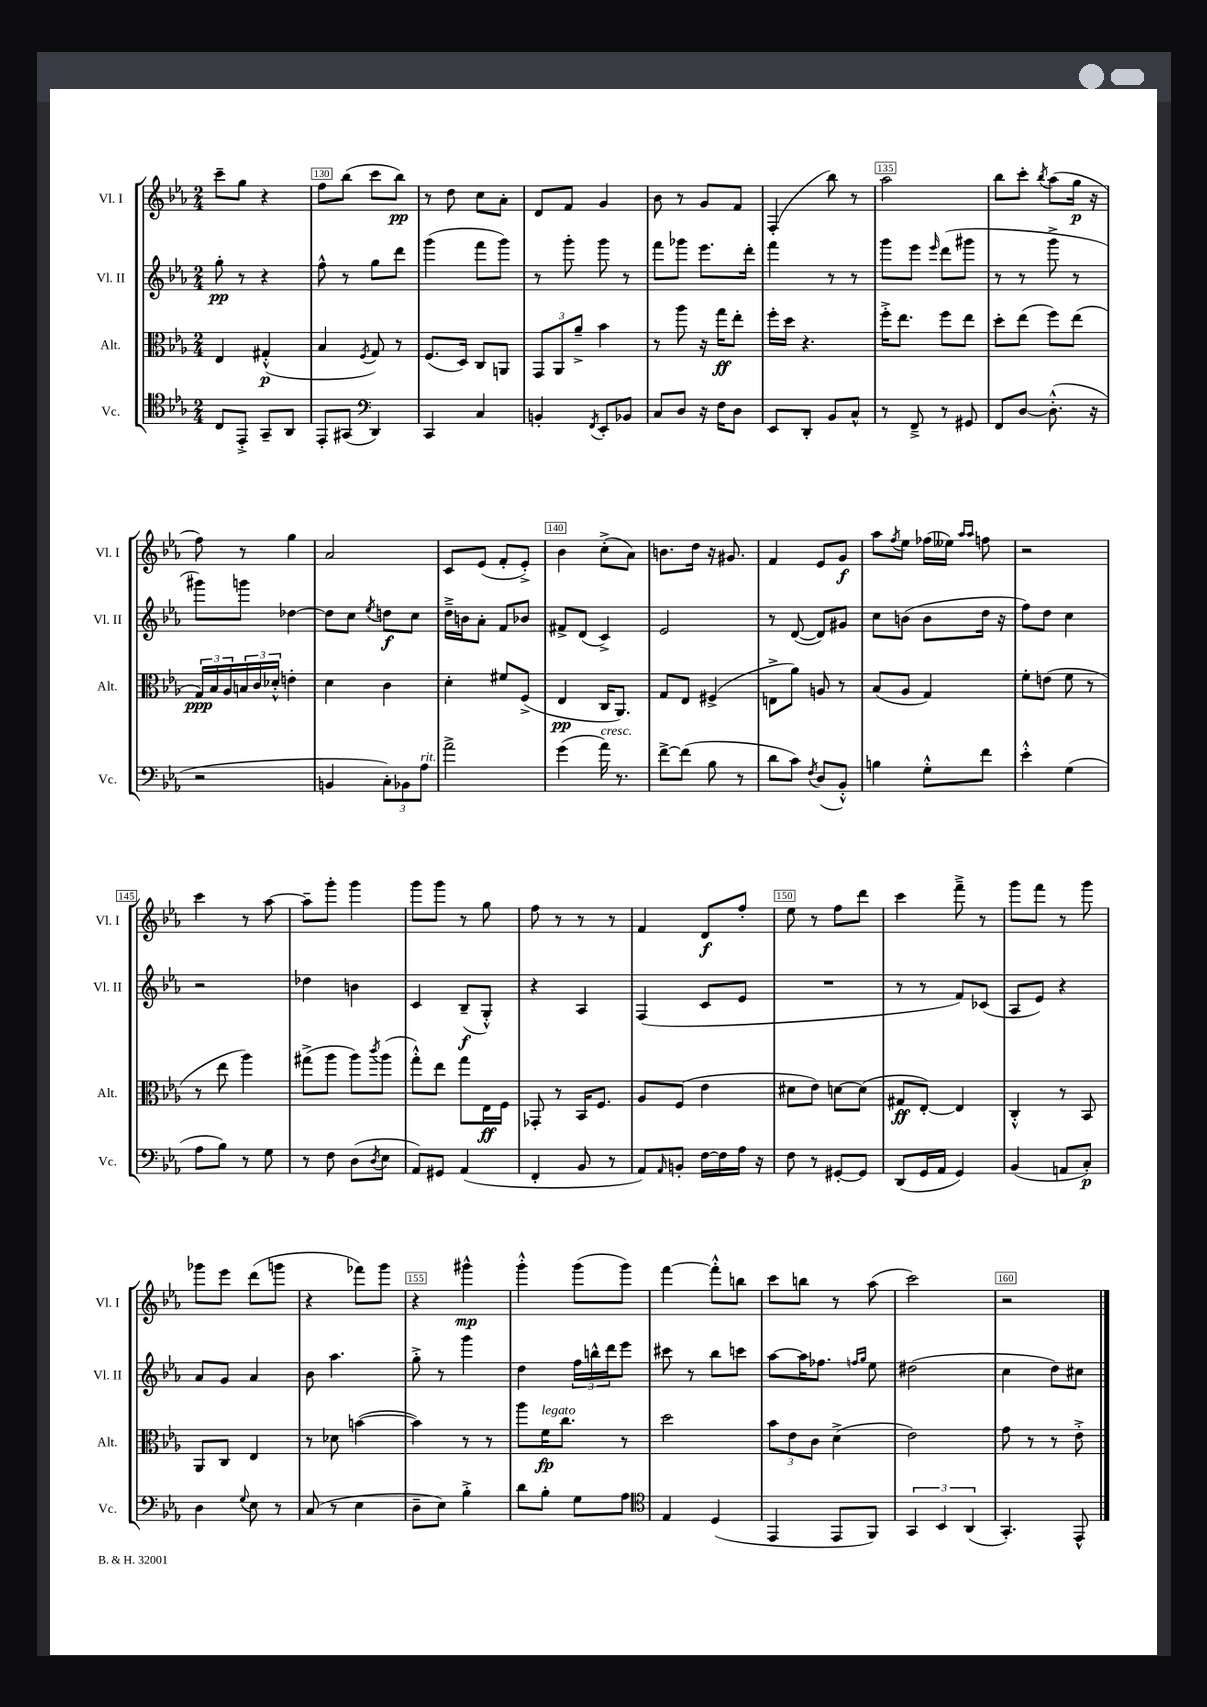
<<
\new StaffGroup <<
\new Staff = "s0" \with { instrumentName = "Vl. I" shortInstrumentName = "Vl. I" } {
    \clef treble \key ees \major \numericTimeSignature \time 2/4
    c'''8-- g''8 r4 |
    f''8 bes''8( c'''8 bes''8\pp) |
    r8 d''8 c''8 aes'8-. |
    d'8 f'8 g'4 |
    bes'8 r8 g'8 f'8 |
    f4-.( bes''8) r8 |
    aes''2 |
    bes''8 c'''8-. \acciaccatura { bes''8 } aes''8( g''16\p r16 |
    f''8) r8 g''4 |
    aes'2 |
    c'8 ees'8( f'8-. ees'8-.->) |
    bes'4 c''8-.->( aes'8) |
    b'8. d''16 r16 gis'8. |
    f'4 ees'8 g'8\f |
    aes''8 \acciaccatura { f''8 } ees''8 fes''16( eeses''16) \grace { aes''16 aes''16 } f''8 |
    r2 |
    c'''4 r8 aes''8~ |
    aes''8-- g'''8-. g'''4 |
    g'''8 g'''8 r8 g''8 |
    f''8 r8 r8 r8 |
    f'4 d'8\f f''8-. |
    ees''8 r8 f''8 d'''8 |
    c'''4 f'''8---> r8 |
    g'''8 f'''8 r8 g'''8 |
    ges'''8 ees'''8 d'''8( g'''8 |
    r4 fes'''8) g'''8 |
    r4 gis'''4-^\mp |
    g'''4-.-^ g'''8( g'''8) |
    f'''4~ f'''8-.-^ b''8 |
    c'''8 b''8 r8 aes''8( |
    c'''2) |
    r2 \bar "|." |
}
\new Staff = "s1" \with { instrumentName = "Vl. II" shortInstrumentName = "Vl. II" } {
    \clef treble \key ees \major \numericTimeSignature \time 2/4
    g''8-.\pp r8 r4 |
    f''8-^ r8 g''8 d'''8 |
    g'''4( f'''8 g'''8) |
    r8 g'''8-. g'''8 r8 |
    f'''8 ges'''8 ees'''8. d'''16-. |
    f'''4 r8 r8 |
    g'''8 ees'''8 \grace { ees'''16 } d'''8( gis'''8 |
    r8 r8 g'''8-> r8 |
    gis'''8) g'''8 des''4~ |
    des''8 c''8 \acciaccatura { ees''8 } d''8\f c''8 |
    d''16---> b'16 aes'8-. f'8 bes'8 |
    fis'8-> d'8( c'4->) |
    ees'2 |
    r8 d'8~( d'8) gis'8 |
    c''8 b'8( b'8 d''16 r16 |
    f''8) d''8 c''4 |
    r2 |
    des''4 b'4 |
    c'4 bes8--\f( g8-.-^) |
    r4 aes4 |
    f4( c'8 ees'8 |
    R2 |
    r8 r8 f'8) ces'8( |
    aes8 ees'8) r4 |
    aes'8 g'8 aes'4 |
    bes'8 aes''4. |
    g''8-.-> r8 g'''4 |
    d''4 \tuplet 3/2 { f''16 b''16-^ d'''16 } ees'''8 |
    cis'''8 r8 bes''8 c'''8 |
    aes''8~ aes''16 fes''8. \grace { f''16 g''16 } ees''8 |
    dis''2( |
    c''4 d''8) cis''8 \bar "|." |
}
\new Staff = "s2" \with { instrumentName = "Alt." shortInstrumentName = "Alt." } {
    \clef alto \key ees \major \numericTimeSignature \time 2/4
    ees4 gis4-.-^\p( |
    bes4 \acciaccatura { f8 } g8) r8 |
    f8.( d16) c8 a,8 |
    \tuplet 3/2 { g,8 aes,8 aes'8---> } bes'4 |
    r8 aes''8 r16 g''16\ff ees''8-. |
    f''16-. d''16 r4. |
    f''16-.-> ees''8. f''8 ees''8 |
    d''8-. ees''8( f''8) ees''8( |
    \tuplet 3/2 { g16\ppp) bes16 aes16 } \tuplet 3/2 { b16 c'16 des'16-.-^ } e'4-. |
    d'4 c'4 |
    d'4-. fis'8 f8->( |
    ees4\pp c16 aes,8.) |
    g8 ees8 fis4->( |
    e8-> aes'8) a8 r8 |
    bes8( aes8 g4) |
    f'8-. e'8( f'8 r8 |
    r8 ees''8 aes''4) |
    gis''8->( aes''8 aes''8) \acciaccatura { c'''8 } aes''8( |
    g''8-.-^) ees''8 g''8 ees16\ff f16 |
    ges,8-. r8 bes,16 f8. |
    aes8 f8( ees'4 |
    dis'8 ees'8) d'8~ d'8( |
    gis8\ff ees8~-.) ees4 |
    c4-.-^ r8 bes,8 |
    aes,8 c8 ees4 |
    r8 des'8 b'4~( |
    b'4) r8 r8 |
    aes''8 f'16\fp^\markup { \italic "legato" } c''8. r8 |
    d''2 |
    \tuplet 3/2 { bes'8 ees'8 c'8 } d'4->( |
    ees'2) |
    g'8 r8 r8 ees'8-.-> \bar "|." |
}
\new Staff = "s3" \with { instrumentName = "Vc." shortInstrumentName = "Vc." } {
    \clef tenor \key ees \major \numericTimeSignature \time 2/4
    c8 ees,8-.-> g,8-- aes,8 |
    ees,8-. gis,8( \clef bass d,4) |
    c,4 c4 |
    b,4-. \acciaccatura { f,8 } ees,8-. bes,8 |
    c8 d8 r16 f16 d8 |
    ees,8 d,8-. bes,8 c8-^ |
    r8 f,8---> r8 gis,8 |
    f,8 d8~ d8.-.-^( r16 |
    r2 |
    b,4 \tuplet 3/2 { c8-.) bes,8 aes8^\markup { \italic "rit." } } |
    aes'2-> |
    g'4( aes'16^\markup { \italic "cresc." }) r8. |
    f'8~-> f'8( bes8 r8 |
    d'8 c'8) \acciaccatura { f8 } d8( bes,8-.-^) |
    b4 g8-.-^ f'8 |
    ees'4-.-^ g4( |
    aes8 bes8) r8 g8 |
    r8 f8 d8( \acciaccatura { d8 } ees8 |
    aes,8) gis,8 aes,4( |
    f,4-. bes,8 r8 |
    aes,8) \grace { aes,16 } b,8-. f16~ f16 aes16 r16 |
    f8 r8 gis,8~-. gis,8 |
    d,8( g,16 aes,16 g,4) |
    bes,4( a,8 c8-.\p) |
    d4 \appoggiatura { g8 } ees8 r8 |
    c8( r8 ees4 |
    d8-- ees8) bes4-.-> |
    d'8 bes8-. g8 aes8 |
    \clef tenor ees4 d4( |
    ees,4 ees,8 f,8) |
    \tuplet 3/2 { g,4 bes,4 aes,4( } |
    g,4.-.) ees,8-^ \bar "|." |
}
>>
>>
\layout { \context { \Score currentBarNumber = #129 \override BarNumber.break-visibility = ##(#f #t #t) barNumberVisibility = #(every-nth-bar-number-visible 5) \override BarNumber.stencil = #(make-stencil-boxer 0.1 0.3 ly:text-interface::print) } }
